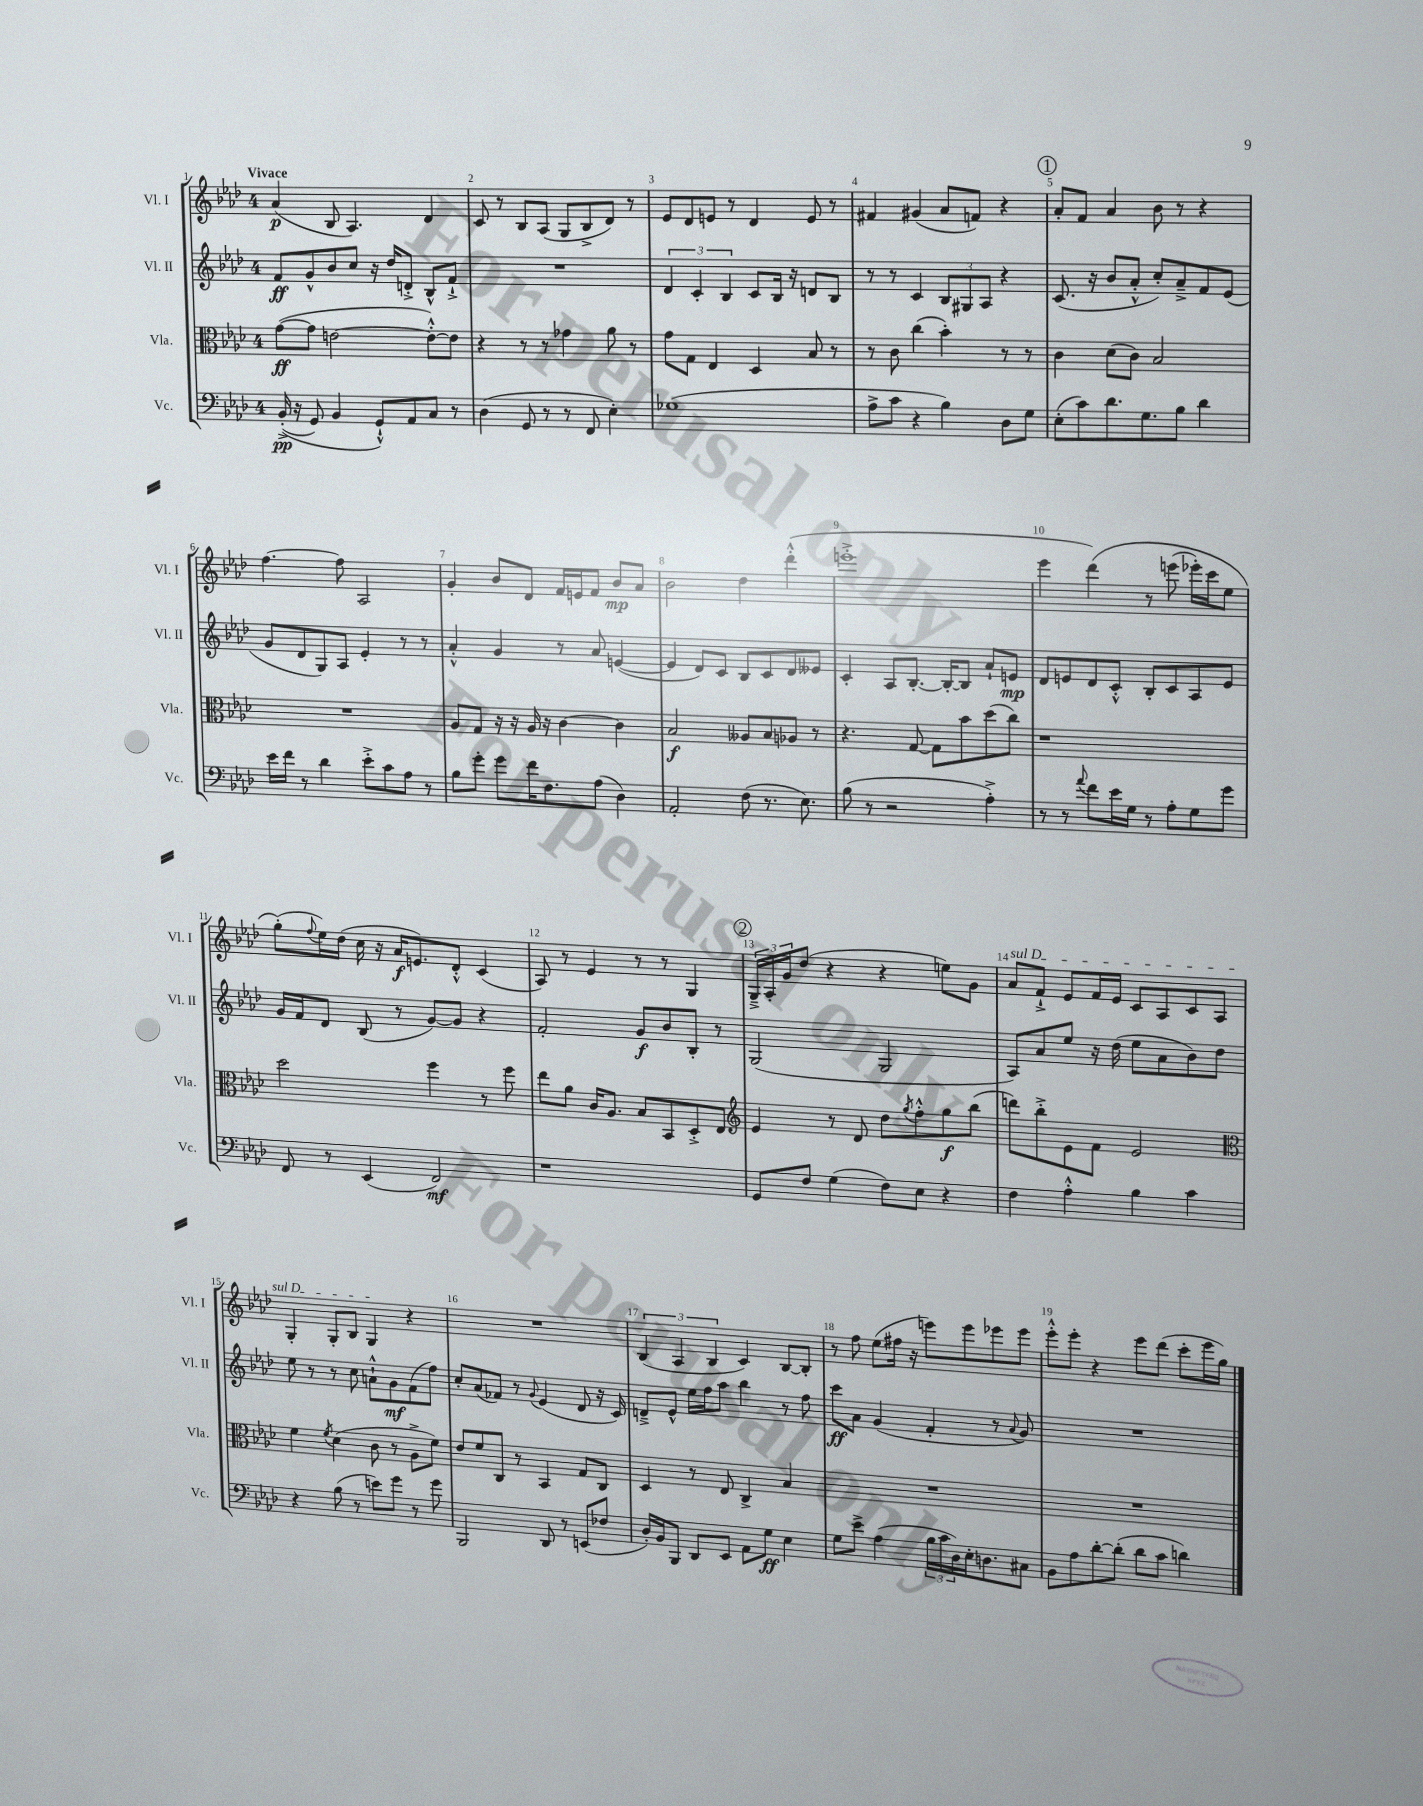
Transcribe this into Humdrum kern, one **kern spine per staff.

**kern	**kern	**kern	**kern
*staff4	*staff3	*staff2	*staff1
*clefF4	*clefC3	*clefG2	*clefG2
*k[b-e-a-d-]	*k[b-e-a-d-]	*k[b-e-a-d-]	*k[b-e-a-d-]
*M4/4	*M4/4	*M4/4	*M4/4
&((16BB-'^	([8g	8f	(4a-
16r	.	.	.
8GG)	8g]	8g^^	.
4BB-	[2e	8b-	8B-
.	.	8cc	4.A-)
8GG`^^&)	.	16r	.
.	.	16dd-	.
8AA-	.	8d'^	.
8C	8e'^^_)	8B-^^	4d-
8r	8e]	8f`^	.
=	=	=	=
(4D-	4r	1r	8c
.	.	.	8r
8GG	8r	.	8B-
8r	8r	.	(8A-
8r	4g-	.	8G
8FF	.	.	8B-^
4E-')	8a-	.	8d-)
.	8r	.	8r
=	=	=	=
(1G-	8g	6d-	8e-
.	8G	.	8d-
.	.	6c'	.
.	4E-	.	8e
.	.	6B-	.
.	.	.	8r
.	4D-	8c	4d-
.	.	16B-	.
.	.	16r	.
.	8B-	8d	8e
.	8r	8B-	8r
=	=	=	=
8A-^	8r	8r	4f#
8c	8c	8r	.
4r	(4cc	4c	(4g#
4B-)	4b-')	12B-	8a-
.	.	12G#	.
.	.	.	8f)
.	.	12A-	.
8D-	8r	4r	4r
8G	8r	.	.
=	=	=	=
(8E-'	4c	(8.c	8a-'
8c)	.	.	8f
.	.	16r	.
8.d-	(8d-	8b-	4a-
.	8c)	8a-'^^	.
8.G	.	.	.
.	2B-	8cc')	8b-
8B-	.	8a-~^	8r
4d-	.	8f	4r
.	.	(8e-	.
=	=	=	=
16e-	1r	8g	[4.ff
16f	.	.	.
8r	.	8d-	.
4d-	.	8G)	.
.	.	8A-	8ff]
8e-'^	.	4e-'	2A-
8c	.	.	.
8A-	.	8r	.
8r	.	8r	.
=	=	=	=
8B-	8A-	4a-'^^	4g'
8g'	8G	.	.
8g	16r	4g	8b-
.	16r	.	.
16f	16A-	.	8d-
8.F	16r	.	.
.	[4c	8r	16f
.	.	.	16e
(8A-	.	8a-	8f
4D-)	4c]	([4e	8b-
.	.	.	8a-
=	=	=	=
2AA-'	2B-	4e]	2b-
.	.	8d-)	.
.	.	8c	.
(8F	8A--	8B-	4dd-
8.r	8B-	8c	.
.	8A-	8d-	(4ddd-'^^
8.E-)	.	.	.
.	8r	8e--	.
=	=	=	=
(8B-	4.r	4c'	1eee'^
8r	.	.	.
2r	.	8A-	.
.	[8G	[8.B-'	.
.	8G]	.	.
.	.	16B-'_	.
.	8b-	8B-]	.
4A-'^)	(8dd-	8a-`	.
.	8cc)	8e	.
=	=	=	=
8r	1r	8d-	4eee-
8r	.	8e	.
8qqa-	.	.	.
8f	.	8d-	&(4ddd-)
16e-	.	8c'^^	.
16G	.	.	.
8r	.	8B-'	8r
8A-'	.	8c	(8eee
8G	.	8A-	16eee-')
.	.	.	16ccc
8g	.	8e	8ee-
=	=	=	=
8FF	2dd-	16g	(8gg'&)
.	.	16f	.
.	.	.	8qqff
8r	.	8d-	16ee-)
.	.	.	(16dd-
(4EE-	.	(8B-	16cc
.	.	.	16r
.	.	8r	16a-
.	.	.	8.e)
2FF)	4ff	[8g)	.
.	.	8g]	8d-'^^
.	8r	4r	(4c
.	8ff	.	.
=	=	=	=
1r	8ee-	2f'	8A-)
.	8a-	.	8r
.	16c	.	4e-
.	8.A-	.	.
.	8B-	8g	8r
.	8BB-	8b-	8r
.	8D-'^	8B-'	4G
.	8E-	8r	.
=	=	=	=
*	*clefG2	*	*
8GG	4e-	(2G	24G~^
.	.	.	24A-'
.	.	.	24g
8F	.	.	(8dd-
(4G	8r	.	4r
.	8d-	.	.
8F)	8dd-	2G	4r
.	8qgg	.	.
8E-	8ff'^^	.	.
4r	8gg	.	8ee)
.	(8bb-	.	8g
=	=	=	=
4F	8ddd)	8A-)	8a-
.	8bb-'^	8a-	8f`^
4A-'^^	8e-	8ee-	8e-
.	8f	16r	16f
.	.	(16dd-	16e-
4B-	2e-	8ee-	8c
.	.	8a-	8A-
4c	.	8b-)	8c
.	.	8dd-	8A-
=	=	=	=
*	*clefC3	*	*
4r	4f	8ee-	4G'
.	.	8r	.
.	8qf	.	.
(8B-	(4d-	8r	8G'
8r	.	8cc	8B-
8e)	8c	8a`^^	4G
8g	8r	8g	.
8r	8A-^	(8f	4r
8g	8f)	8ff)	.
=	=	=	=
2BBB-	8e-	8cc'	1r
.	8f	(8a-	.
.	8C	8f-)	.
.	8r	8r	.
.	.	8qqg	.
8DD-	4BB-	(4e-	.
8r	.	.	.
(8EE	8G	8d-	.
8F-	8C	16r	.
.	.	16c)	.
=	=	=	=
16D-')	4D-	8d~^	(6B-
16BB-	.	.	.
8BBB-	.	8e-^^	.
.	.	.	6A-
8DD-	8r	16ee-	.
.	.	16ff	.
.	.	.	6B-
8EE-	8E-	8aa-	.
8AA-	4C^	4bb-	4c)
8G	.	.	.
4E-	4B-	8r	[8B-
.	.	8ff	8B-']
=	=	=	=
8G	1r	8ccc	8r
8e-^	.	8a-	8ff
(4A-	.	(4g	(8ee-
.	.	.	16ff#
.	.	.	16r
24B-	.	4f'	8eee)
24c	.	.	.
24D-)	.	.	.
16E-'	.	.	8eee
8.D	.	.	.
.	.	8r	8eee-
.	.	8qqa-	.
8C#	.	8g)	8eee-
=	=	=	=
8BB-	1r	1r	8eee-'^^
8A-	.	.	8eee-'
[8d-'	.	.	4r
(8d-']	.	.	.
8d-	.	.	8eee-
8c	.	.	(8ddd-
4d)	.	.	8ccc'
.	.	.	16eee-
.	.	.	16gg)
==	==	==	==
*-	*-	*-	*-
